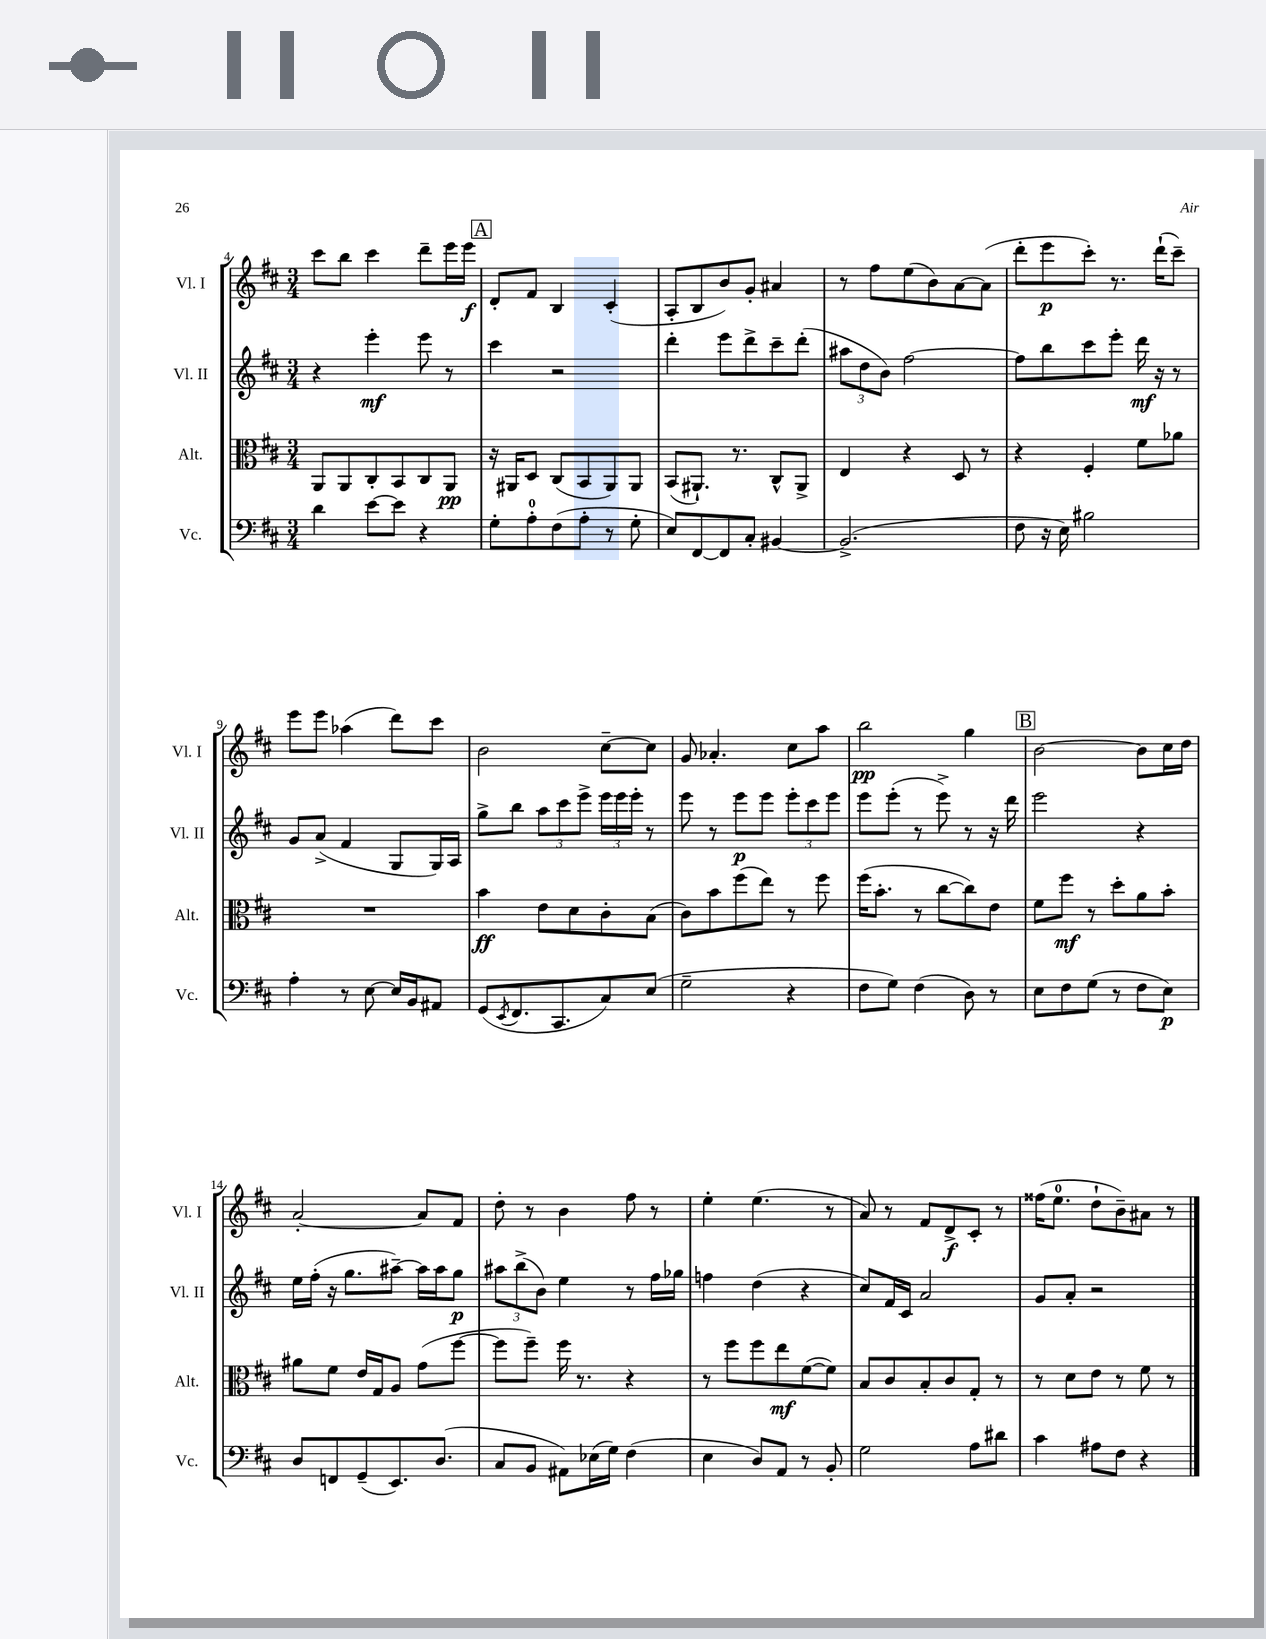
<<
\new StaffGroup <<
\new Staff = "s0" \with { instrumentName = "Vl. I" shortInstrumentName = "Vl. I" } {
    \clef treble \key d \major \numericTimeSignature \time 3/4
    cis'''8 b''8 cis'''4 d'''8-- e'''16 e'''16\f |
    \mark \markup { \box "A" } d'8-. fis'8 b4 cis'4-.( |
    a8-. b8 b'8) g'8-. ais'4 |
    r8 fis''8 e''8( b'8) a'8~ a'8( |
    d'''8-. e'''8\p cis'''8-.) r8. d'''16-!( cis'''8--) |
    e'''8 e'''8 aes''4( d'''8) cis'''8 |
    b'2 cis''8~-- cis''8 |
    g'8 aes'4.-. cis''8 a''8 |
    b''2\pp g''4 |
    \mark \markup { \box "B" } b'2~ b'8 cis''16 d''16 |
    a'2~-. a'8 fis'8 |
    d''8-. r8 b'4 fis''8 r8 |
    e''4-. e''4.( r8 |
    a'8) r8 fis'8 d'8->\f cis'8-. r8 |
    fisis''16( e''8.-0 d''8-! b'8--) ais'8 r8 \bar "|." |
}
\new Staff = "s1" \with { instrumentName = "Vl. II" shortInstrumentName = "Vl. II" } {
    \clef treble \key d \major \numericTimeSignature \time 3/4
    r4 e'''4-.\mf e'''8 r8 |
    \mark \markup { \box "A" } cis'''4 r2 |
    d'''4-. e'''8 d'''8-> cis'''8-- d'''8-.( |
    \tuplet 3/2 { ais''8 d''8 b'8) } fis''2~ |
    fis''8 b''8 cis'''8 e'''8-. d'''16\mf r16 r8 |
    g'8 a'8->( fis'4 g8 g16) a16 |
    g''8-> b''8 \tuplet 3/2 { a''8 cis'''8 e'''8-> } \tuplet 3/2 { e'''16 e'''16 e'''16-. } r8 |
    e'''8 r8 e'''8\p e'''8 \tuplet 3/2 { e'''8-. cis'''8 e'''8 } |
    e'''8 e'''8-.( r8 e'''8->) r8 r16 d'''16 |
    \mark \markup { \box "B" } e'''2 r4 |
    e''16 fis''16-.( r16 g''8. ais''8~--) ais''16 ais''16 g''8\p |
    \tuplet 3/2 { ais''8 b''8->( b'8) } e''4 r8 fis''16 ges''16 |
    f''4 d''4( r4 |
    cis''8) fis'16 cis'16 a'2 |
    g'8 a'8-. r2 \bar "|." |
}
\new Staff = "s2" \with { instrumentName = "Alt." shortInstrumentName = "Alt." } {
    \clef alto \key d \major \numericTimeSignature \time 3/4
    a,8 a,8 cis8-. b,8 cis8 a,8\pp |
    \mark \markup { \box "A" } r16 ais,16 d8 cis8( b,8 ais,8) ais,8 |
    b,8( ais,8.-!) r8. cis8-^ ais,8-> |
    e4 r4 d8 r8 |
    r4 fis4-. fis'8 aes'8 |
    R2. |
    b'4\ff e'8 d'8 cis'8-. b8( |
    cis'8) b'8 fis''8( e''8) r8 fis''8 |
    fis''16( b'8.-. r8 cis''8~ cis''8) e'8 |
    \mark \markup { \box "B" } fis'8 fis''8\mf r8 d''8-. a'8 b'8-. |
    ais'8 fis'8 e'16 g16 a8 g'8( fis''8~ |
    fis''8 fis''8--) fis''16 r8. r4 |
    r8 fis''8 fis''8 e''8\mf fis'8~( fis'8) |
    b8 cis'8 b8-. cis'8 g8-. r8 |
    r8 d'8 e'8 r8 fis'8 r8 \bar "|." |
}
\new Staff = "s3" \with { instrumentName = "Vc." shortInstrumentName = "Vc." } {
    \clef bass \key d \major \numericTimeSignature \time 3/4
    d'4 e'8~ e'8 r4 |
    \mark \markup { \box "A" } g8-. a8-0-. fis8( a8-. r8 g8-. |
    e8) fis,8~ fis,8 cis8-. bis,4~ |
    bis,2.->( |
    fis8 r16 e16) bis2 |
    a4-. r8 e8~ e16 b,16 ais,8 |
    g,8( \acciaccatura { e,8 } fis,8. cis,8. cis8) e8( |
    g2-- r4 |
    fis8 g8) fis4( d8) r8 |
    \mark \markup { \box "B" } e8 fis8 g8( r8 fis8 e8\p) |
    d8 f,8 g,8--( e,8.) d8.( |
    cis8 b,8 ais,8) ees16( g16) fis4( |
    e4 d8) a,8 r8 b,8-. |
    g2 a8 dis'8 |
    cis'4 ais8 fis8 r4 \bar "|." |
}
>>
>>
\layout { \context { \Score currentBarNumber = #4 } }
